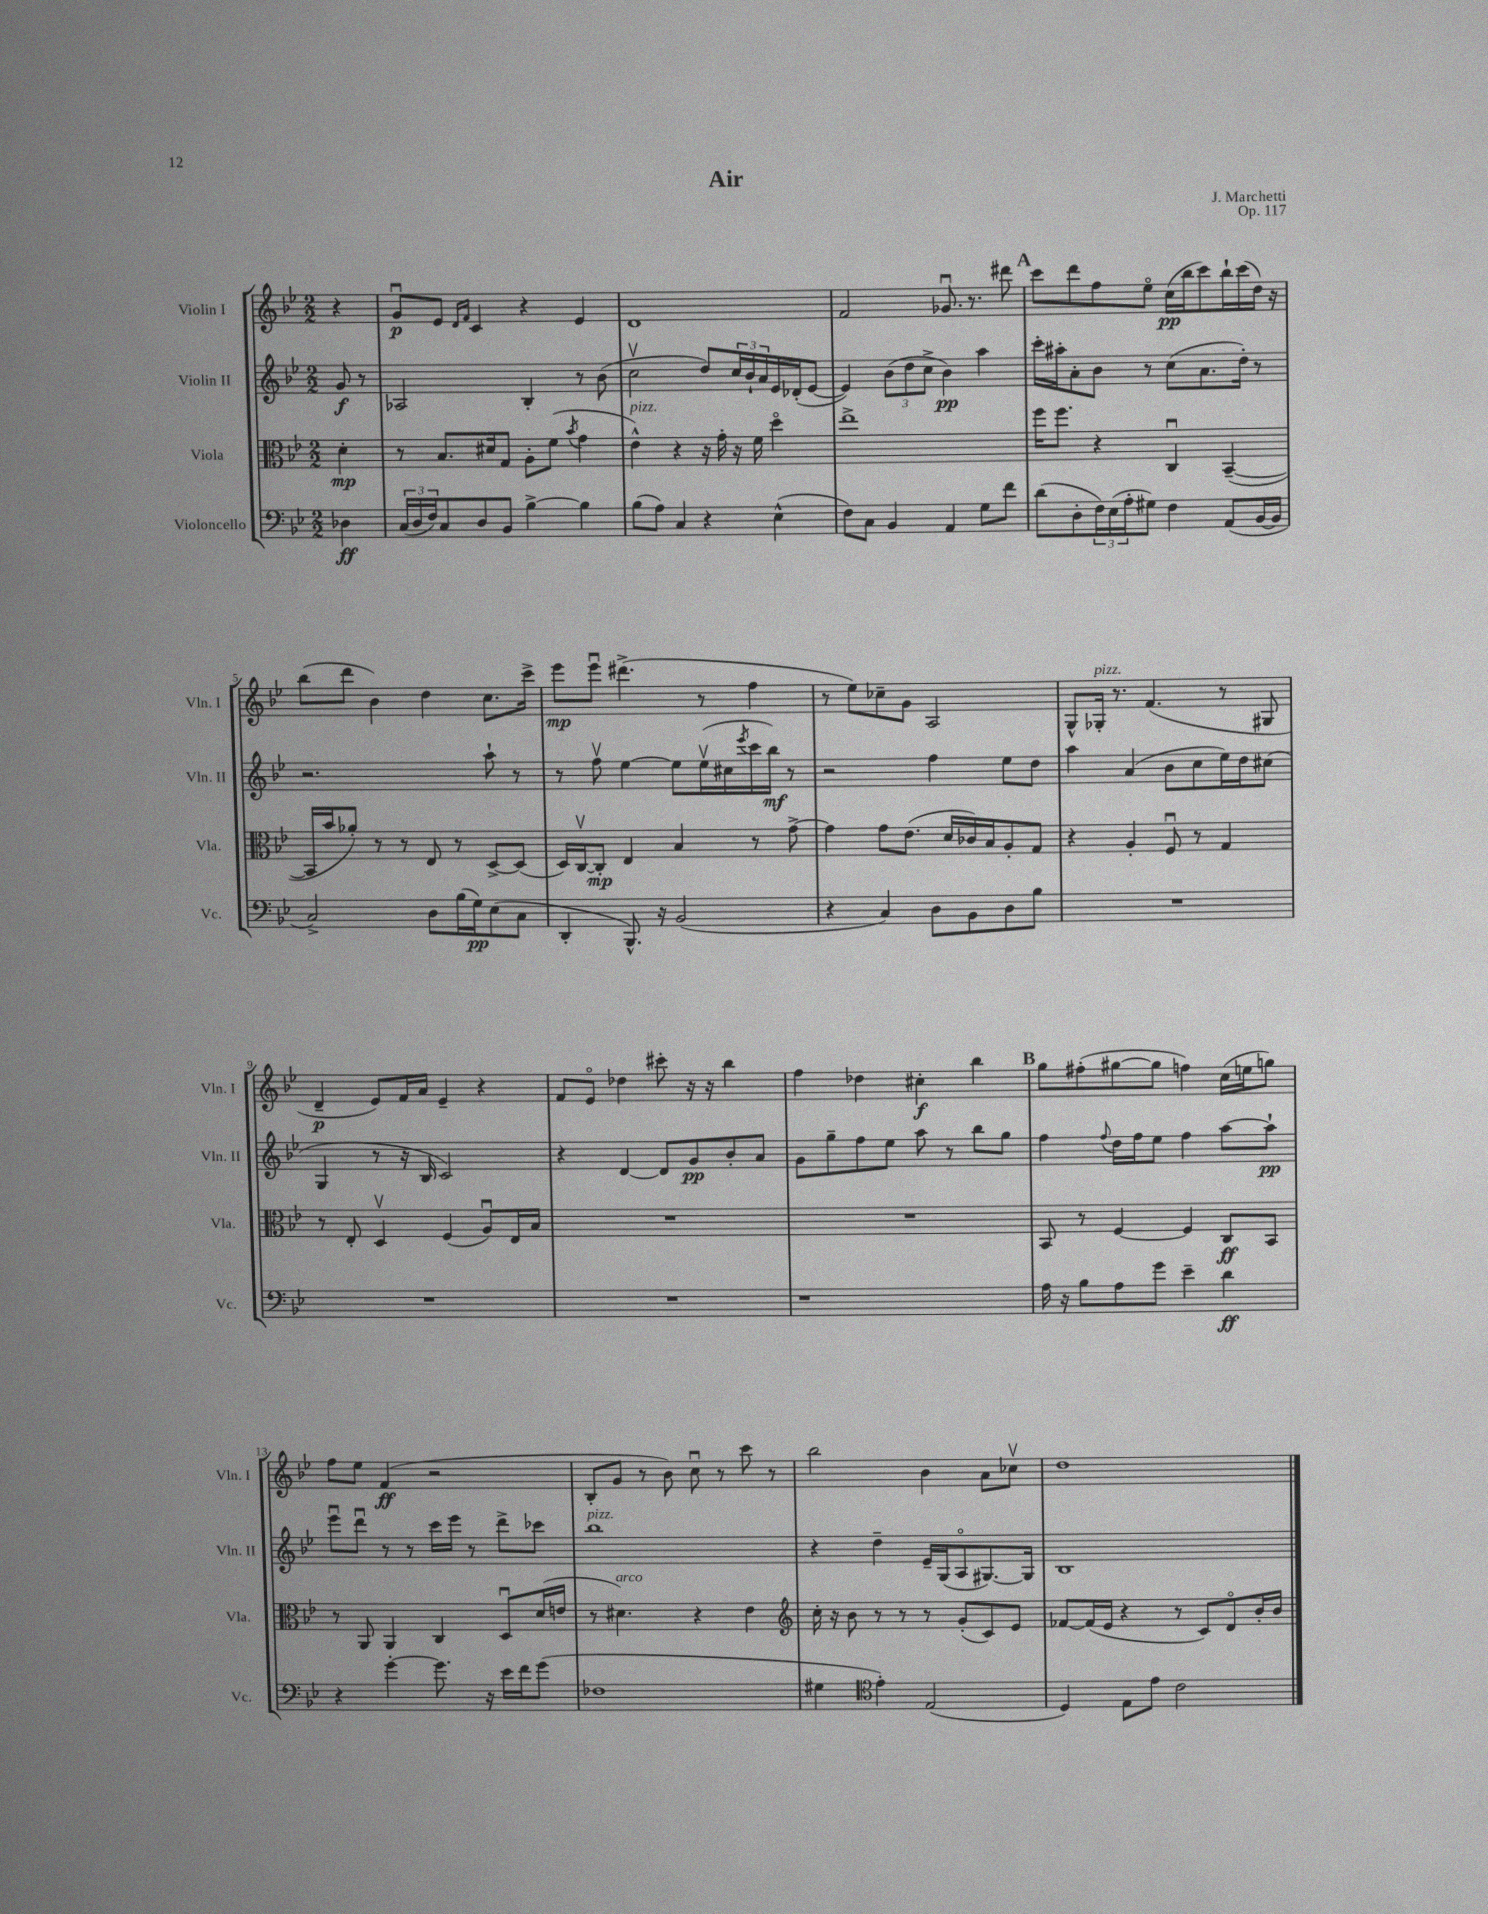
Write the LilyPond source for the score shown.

\header { title = "Air" composer = "J. Marchetti" opus = "Op. 117" }
<<
\new StaffGroup <<
\new Staff = "s0" \with { instrumentName = "Violin I" shortInstrumentName = "Vln. I" } {
    \clef treble \key bes \major \numericTimeSignature \time 2/2 \partial 4
    r4 |
    g'8\downbow\p ees'8 \grace { d'16 f'16 } c'4 r4 ees'4 |
    d'1 |
    f'2 ges'8.\downbow r8. dis'''8 |
    \mark \markup { \bold "A" } c'''8 d'''8 f''8 ees''8\flageolet c''16\pp( bes''16 c'''8) bes''16-! c'''16( d''16) r16 |
    bes''8( d'''8 bes'4) d''4 c''8. c'''16-> |
    ees'''8\mp ees'''8\downbow dis'''4.->( r8 f''4 |
    r8 ees''8) ces''8-- g'8 a2 |
    g8-^ ges16-.^\markup { \italic "pizz." } r8. f'4.( r8 gis8 |
    d'4--\p ees'8) f'16 a'16 ees'4-- r4 |
    f'8 ees'8\flageolet des''4 cis'''8-. r16 r16 bes''4 |
    f''4 des''4 cis''4-.\f bes''4 |
    \mark \markup { \bold "B" } g''8 fis''8-.( gis''8~ gis''8 f''4) c''16( e''16 g''8) |
    f''8 ees''8 f'4\ff( r2 |
    bes8-. g'8 r8 bes'8) c''8\downbow r8 c'''8 r8 |
    bes''2 bes'4 a'8 ces''8\upbow |
    d''1 \bar "|." |
}
\new Staff = "s1" \with { instrumentName = "Violin II" shortInstrumentName = "Vln. II" } {
    \clef treble \key bes \major \numericTimeSignature \time 2/2 \partial 4
    g'8\f r8 |
    aes2 bes4-. r8 bes'8( |
    c''2\upbow d''8) \tuplet 3/2 { c''16 bes'16-! a'16 } ees'16 des'16-.( ees'8~ |
    ees'4) \tuplet 3/2 { bes'8( d''8 c''8-> } bes'4\pp) a''4 |
    \mark \markup { \bold "A" } c'''16-. ais''16-. a'8-. bes'8 r8 c''8( a'8. d''16-.) r8 |
    r2. a''8-! r8 |
    r8 f''8\upbow ees''4~ ees''8 ees''16\upbow( cis''16 \acciaccatura { ees'''8 } c'''16 bes''16\mf) r8 |
    r2 f''4 ees''8 d''8 |
    a''4 a'4( bes'8 c''8 ees''16) d''16 cis''8( |
    g4 r8 r16 bes16 c'2) |
    r4 d'4~ d'8 g'8\pp bes'8-. a'8 |
    g'8 g''8-- f''8 ees''8 a''8 r8 bes''8 g''8 |
    \mark \markup { \bold "B" } f''4 \appoggiatura { f''8 } d''16 f''16 ees''8 f''4 a''8~ a''8-!\pp |
    ees'''8\downbow d'''8\downbow r8 r8 c'''16 ees'''16 r8 d'''8-> ces'''8 |
    bes''1^\markup { \italic "pizz." } |
    r4 d''4-- ees'16-- g16( a8\flageolet gis8.~) gis16 |
    bes1 \bar "|." |
}
\new Staff = "s2" \with { instrumentName = "Viola" shortInstrumentName = "Vla." } {
    \clef alto \key bes \major \numericTimeSignature \time 2/2 \partial 4
    d'4-.\mp |
    r8 bes8. dis'16 g8 a8-. f'8( \acciaccatura { bes'8 } g'4 |
    ees'4-^^\markup { \italic "pizz." }) r4 r16 g'16-. r16 f'16 d''4\flageolet |
    ees''1-> |
    \mark \markup { \bold "A" } f''16 f''8. r4 c4\downbow bes,4~--( |
    bes,16 bes'16 aes'8-.) r8 r8 ees8 r8 d8~-> d8( |
    d16) c16~\upbow c8-.\mp ees4 bes4 r8 g'8~-> |
    g'4 g'8 ees'8.( d'16 ces'16) bes16 a8-. g8 |
    r4 a4-. f8\downbow r8 g4 |
    r8 ees8-. d4\upbow f4( a8\downbow) ees16 bes16 |
    R1 |
    R1 |
    \mark \markup { \bold "B" } bes,8 r8 f4~ f4 c8\ff bes,8 |
    r8 a,8 a,4 c4 d8\downbow d'16( e'16 |
    r8 dis'4.^\markup { \italic "arco" }) r4 ees'4 |
    \clef treble c''16-. r16 bes'8 r8 r8 r8 g'8-.( c'8) ees'8 |
    fes'8~ fes'16( ees'16 r4 r8 c'8) d'8\flageolet bes'16-. bes'16 \bar "|." |
}
\new Staff = "s3" \with { instrumentName = "Violoncello" shortInstrumentName = "Vc." } {
    \clef bass \key bes \major \numericTimeSignature \time 2/2 \partial 4
    des4\ff |
    \tuplet 3/2 { c16( d16 f16) } c8 d8 bes,8 bes4~-> bes4 |
    bes8( a8) c4 r4 ees4-^( |
    f8) c8 bes,4 a,4 g8 f'8 |
    \mark \markup { \bold "A" } d'8( d8-. \tuplet 3/2 { f16) ees16( a16-. } gis8) f4 a,8( bes,16~ bes,16 |
    c2->) d8 bes16( g16\pp) ees8( c8 |
    d,4-. bes,,8.-^) r16 bes,2( |
    r4 c4) d8 bes,8 d8 bes8 |
    R1 |
    R1 |
    R1 |
    r1 |
    \mark \markup { \bold "B" } a16 r16 bes8 a8 g'8 ees'4-- d'4\ff |
    r4 g'4~-. g'8. r16 ees'16 f'16 g'8( |
    fes1 |
    gis4 \clef tenor ees'4-.) ees2( |
    d4) ees8 ees'8 c'2 \bar "|." |
}
>>
>>
